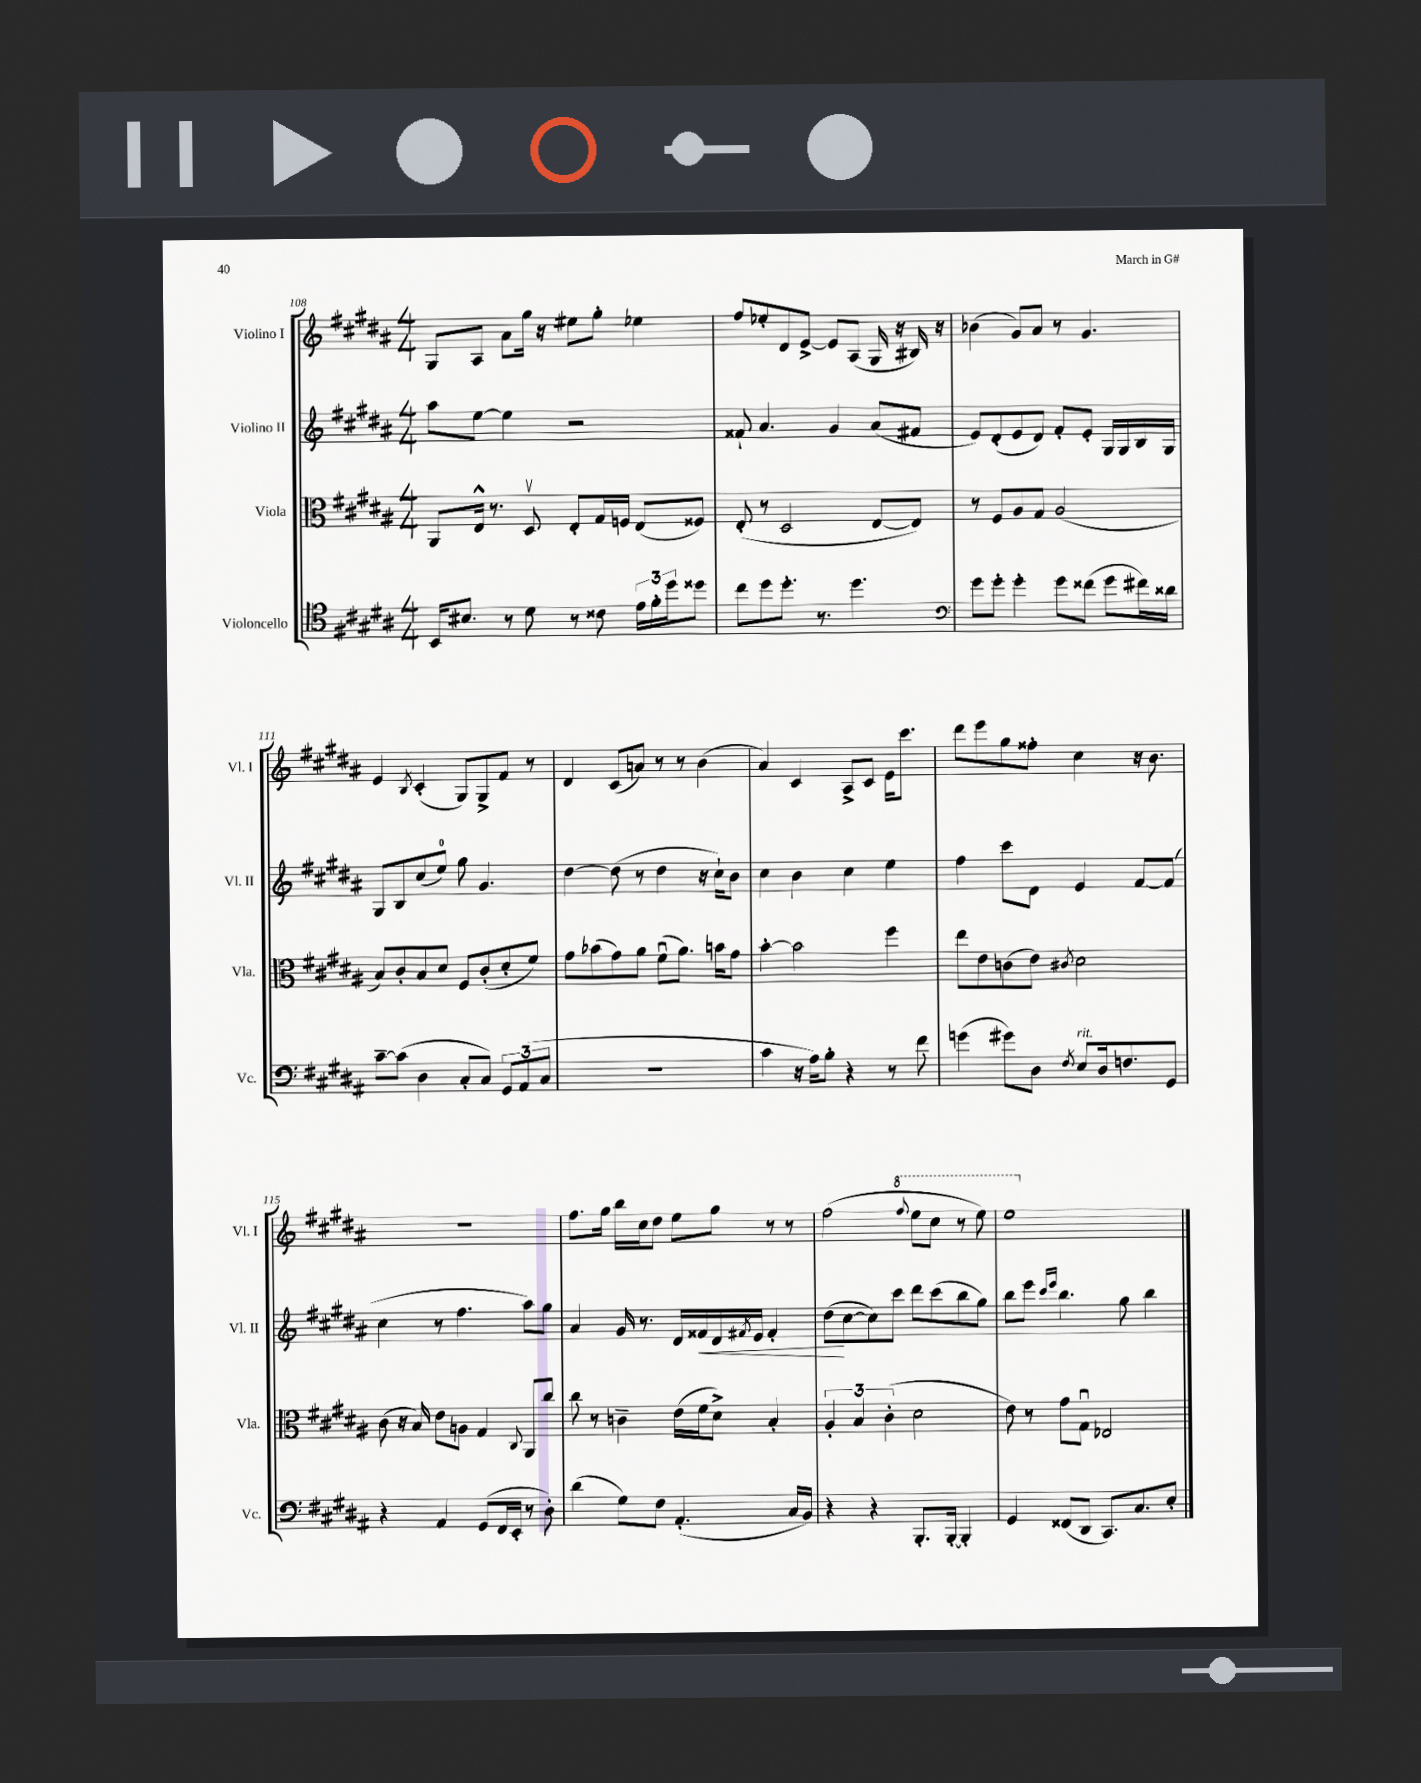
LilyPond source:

<<
\new StaffGroup <<
\new Staff = "s0" \with { instrumentName = "Violino I" shortInstrumentName = "Vl. I" } {
    \clef treble \key b \major \numericTimeSignature \time 4/4
    gis8 ais8 ais'8 gis''16 r16 eis''8 gis''8-. ees''4 |
    fis''8 ees''8-. dis'8 e'8~-> e'8 ais8( gis16 r16 bis16) r16 |
    bes'4( gis'8) ais'8 r8 gis'4. |
    e'4 \acciaccatura { b8 } cis'4-.( gis8) gis8-> fis'8 r8 |
    dis'4 cis'8( a'8) r8 r8 b'4( |
    ais'4) cis'4 ais8-> cis'8 e'16 cis'''8. |
    dis'''8 e'''8 gis''8 fisis''8-. cis''4 r16 b'8. |
    R1 |
    fis''8. gis''16 b''16 cis''16 dis''8 e''8 gis''8 r8 r8 |
    fis''2( \ottava #1 \appoggiatura { fis'''8 } e'''8 cis'''8 r8 e'''8) |
    e'''1 \ottava #0 \bar "|." |
}
\new Staff = "s1" \with { instrumentName = "Violino II" shortInstrumentName = "Vl. II" } {
    \clef treble \key b \major \numericTimeSignature \time 4/4
    ais''8 e''8~ e''4 r2 |
    fisis'8-! ais'4. gis'4 ais'8( fis'8 |
    e'8) dis'8-.( e'8 dis'8) fis'8-. e'8-. gis16 gis16 b16 gis16 |
    gis8 b8 cis''8( e''8-0) gis''8 gis'4. |
    dis''4~ dis''8( r8 dis''4 r16 cis''16-!) b'8 |
    cis''4 b'4 cis''4 e''4 |
    fis''4 cis'''8 dis'8 e'4 fis'8~ fis'8( |
    cis''4 r8 fis''4. ais''8) gis''8 |
    ais'4 gis'16 r8. dis'16 fisis'16\< dis'16 \acciaccatura { fis'8 } e'16 fis'4-. |
    dis''8\!( cis''8~ cis''8) cis'''8 dis'''8 cis'''8( b''8 gis''8) |
    b''8 e'''8 \grace { cis'''16 e'''16 } b''4. gis''8 b''4 \bar "|." |
}
\new Staff = "s2" \with { instrumentName = "Viola" shortInstrumentName = "Vla." } {
    \clef alto \key b \major \numericTimeSignature \time 4/4
    ais,8 e16-^ r8. dis8\upbow e8-. gis16 f16 e8( fisis8) |
    e8-.( r8 dis2 e8~ e8) |
    r8 fis8 ais8 gis8 ais2( |
    b8) cis'8-. b8 dis'8 fis8 cis'8-.( dis'8-. fis'8) |
    gis'8 bes'8( gis'8) ais'8 fis'8\downbow( ais'8.) b'16 gis'8 |
    b'4~-. b'2 fis''4 |
    e''8 e'8 c'8( e'8) \acciaccatura { cis'8 } dis'2 |
    cis'8( r16 b16) e'8 a8 gis4 \appoggiatura { cis8 } ais,8 cis''8 |
    cis''8 r8 c'4-- e'16( fis'16 dis'8->) b4-. |
    \tuplet 3/2 { ais4-. b4 cis'4-.( } dis'2 |
    e'8) r8 gis'8 gis8\downbow ees2 \bar "|." |
}
\new Staff = "s3" \with { instrumentName = "Violoncello" shortInstrumentName = "Vc." } {
    \clef tenor \key b \major \numericTimeSignature \time 4/4
    b,16 bis8. r8 dis'8 r8 cisis'8 \tuplet 3/2 { e'16 fis'16-. dis''16 } disis''8 |
    cis''8 dis''8 dis''8.-. r8. dis''4. |
    \clef bass gis'8 gis'8-. gis'4-. gis'8 fisis'8( gis'8 fis'16) disis'16 |
    cis'8~-- cis'8( dis4 cis8-. cis8) \tuplet 3/2 { gis,8 ais,8( cis8 } |
    R1 |
    cis'4 r16 ais16) b8-. r4 r8 fis'8 |
    g'4( gis'8) dis8 \acciaccatura { fis8 } e8^\markup { \italic "rit." } dis16 f8. gis,8 |
    r4 ais,4 gis,8( fis,16 e,16-. r8 dis8-.) |
    dis'4( gis8) fis8 ais,4.-.( cis16 b,16) |
    r4 r4 b,,8.-. b,,16~-. b,,4-. |
    gis,4 fisis,8( dis,8 cis,8.) cis8. e8-. \bar "|." |
}
>>
>>
\layout { \context { \Score currentBarNumber = #108 } }
